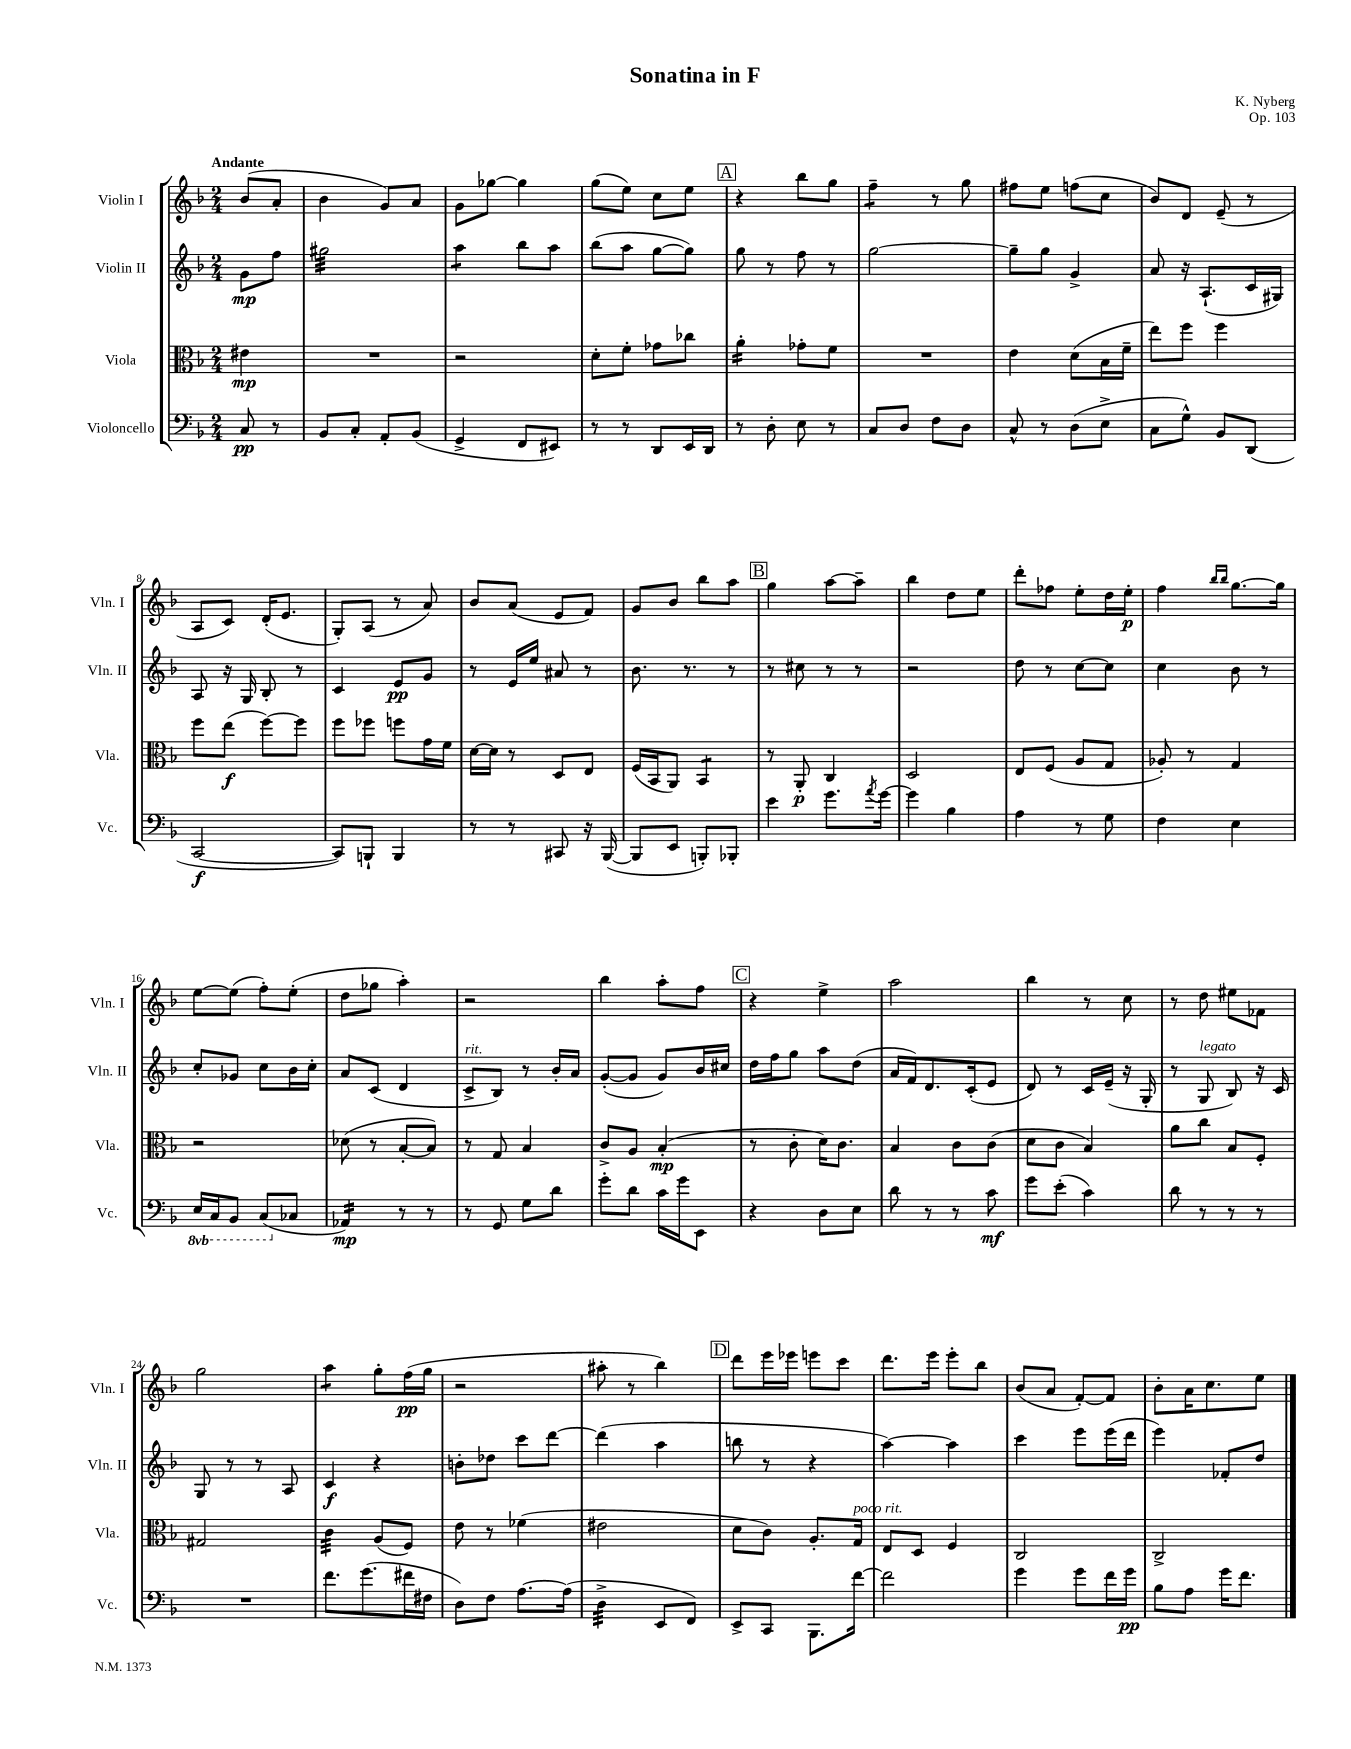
\header { title = "Sonatina in F" composer = "K. Nyberg" opus = "Op. 103" }
<<
\new StaffGroup <<
\new Staff = "s0" \with { instrumentName = "Violin I" shortInstrumentName = "Vln. I" } {
    \clef treble \key f \major \numericTimeSignature \time 2/4 \partial 4 \tempo "Andante"
    bes'8( a'8-. |
    bes'4 g'8) a'8 |
    g'8 ges''8~ ges''4 |
    g''8( e''8) c''8 e''8 |
    \mark \markup { \box "A" } r4 bes''8 g''8 |
    f''4:8-- r8 g''8 |
    fis''8 e''8 f''8( c''8 |
    bes'8) d'8 e'8--( r8 |
    a8 c'8) d'16-.( e'8. |
    g8-.) a8( r8 a'8) |
    bes'8 a'8( e'8 f'8) |
    g'8 bes'8 bes''8 a''8 |
    \mark \markup { \box "B" } g''4 a''8~ a''8-- |
    bes''4 d''8 e''8 |
    d'''8-. fes''8 e''8-. d''16 e''16-.\p |
    f''4 \grace { bes''16 bes''16 } g''8.~ g''16 |
    e''8~ e''8( f''8-.) e''8-.( |
    d''8 ges''8 a''4-.) |
    r2 |
    bes''4 a''8-. f''8 |
    \mark \markup { \box "C" } r4 e''4-> |
    a''2 |
    bes''4 r8 c''8 |
    r8 d''8 eis''8 fes'8 |
    g''2 |
    a''4:8 g''8-. f''16\pp( g''16 |
    r2 |
    ais''8-. r8 bes''4) |
    \mark \markup { \box "D" } d'''8 e'''16 ees'''16 e'''8 c'''8 |
    d'''8. e'''16 e'''8-. bes''8 |
    bes'8( a'8 f'8~-.) f'8 |
    bes'8-. a'16 c''8. e''8 \bar "|." |
}
\new Staff = "s1" \with { instrumentName = "Violin II" shortInstrumentName = "Vln. II" } {
    \clef treble \key f \major \numericTimeSignature \time 2/4 \partial 4
    g'8\mp f''8 |
    gis''2:32 |
    a''4:8 bes''8 a''8 |
    bes''8( a''8 g''8~ g''8) |
    \mark \markup { \box "A" } g''8 r8 f''8 r8 |
    g''2~ |
    g''8-- g''8 g'4-> |
    a'8 r16 a8.-!( c'16 gis16) |
    a8 r16 g16 bes8-. r8 |
    c'4 e'8\pp g'8 |
    r8 e'16 e''16 ais'8 r8 |
    bes'8. r8. r8 |
    \mark \markup { \box "B" } r8 cis''8 r8 r8 |
    r2 |
    d''8 r8 c''8~ c''8 |
    c''4 bes'8 r8 |
    c''8-. ges'8 c''8 bes'16 c''16-. |
    a'8 c'8( d'4 |
    c'8->^\markup { \italic "rit." } bes8) r8 bes'16-. a'16 |
    g'8~-.( g'8 g'8) bes'16 cis''16 |
    \mark \markup { \box "C" } d''16 f''16 g''8 a''8 d''8( |
    a'16 f'16) d'8. c'16-.( e'8 |
    d'8) r8 c'16 e'16--( r16 g16-. |
    r8 g8^\markup { \italic "legato" } bes8) r16 c'16 |
    g8 r8 r8 a8 |
    c'4\f r4 |
    b'8-. des''8 c'''8 d'''8~ |
    d'''4( a''4 |
    \mark \markup { \box "D" } b''8 r8 r4 |
    a''4~) a''4 |
    c'''4 e'''8 e'''16( d'''16 |
    e'''4) fes'8-. d''8 \bar "|." |
}
\new Staff = "s2" \with { instrumentName = "Viola" shortInstrumentName = "Vla." } {
    \clef alto \key f \major \numericTimeSignature \time 2/4 \partial 4
    eis'4\mp |
    R2 |
    r2 |
    d'8-. f'8-. ges'8 ces''8 |
    \mark \markup { \box "A" } a'4:16-. ges'8-. f'8 |
    R2 |
    e'4 d'8( bes16 f'16-- |
    e''8) f''8 f''4 |
    f''8 e''8\f( f''8~) f''8 |
    f''8 fes''8 f''8 g'16 f'16 |
    d'16~ d'16 r8 d8 e8 |
    f16( bes,16 a,8) bes,4:8 |
    \mark \markup { \box "B" } r8 a,8-.\p c4 |
    d2 |
    e8 f8( a8 g8 |
    aes8-.) r8 g4 |
    r2 |
    des'8( r8 bes8~-. bes8) |
    r8 g8 bes4 |
    c'8-> a8 bes4-.\mp( |
    \mark \markup { \box "C" } r8 c'8-. d'16) c'8. |
    bes4 c'8 c'8( |
    d'8 c'8 bes4) |
    a'8 c''8 bes8 f8-. |
    gis2 |
    c'4:32 a8( f8) |
    e'8 r8 fes'4( |
    eis'2 |
    \mark \markup { \box "D" } d'8 c'8) a8.-. g16^\markup { \italic "poco rit." } |
    e8 d8 f4 |
    c2 |
    c2-> \bar "|." |
}
\new Staff = "s3" \with { instrumentName = "Violoncello" shortInstrumentName = "Vc." } {
    \clef bass \key f \major \numericTimeSignature \time 2/4 \set Staff.ottavationMarkups = #ottavation-simple-ordinals \partial 4
    c8\pp r8 |
    bes,8 c8-. a,8-. bes,8( |
    g,4-> f,8 eis,8) |
    r8 r8 d,8 e,16 d,16 |
    \mark \markup { \box "A" } r8 d8-. e8 r8 |
    c8 d8 f8 d8 |
    c8-^ r8 d8( e8-> |
    c8 g8-^) bes,8 d,8( |
    c,2~\f |
    c,8) b,,8-! b,,4 |
    r8 r8 cis,8 r16 bes,,16~( |
    bes,,8 e,8 b,,8-.) bes,,8-. |
    \mark \markup { \box "B" } e'4 g'8. \acciaccatura { a'8 } g'16~ |
    g'4 bes4 |
    a4 r8 g8 |
    f4 e4 |
    \ottava #-1 e,16 c,16 bes,,8 c,8( \ottava #0 ces8 |
    aes,4:16\mp) r8 r8 |
    r8 g,8 g8 d'8 |
    g'8-. d'8 c'16 g'16 e,8 |
    \mark \markup { \box "C" } r4 d8 e8 |
    d'8 r8 r8 c'8\mf |
    g'8 e'8-.( c'4) |
    d'8 r8 r8 r8 |
    R2 |
    f'8. g'8.( fis'16 fis16 |
    d8) f8 a8.~ a16( |
    d4:32-> e,8 f,8) |
    \mark \markup { \box "D" } e,8-> c,8 bes,,8. f'16~ |
    f'2 |
    g'4 g'8 f'16 g'16\pp |
    bes8 a8 g'16 f'8. \bar "|." |
}
>>
>>
